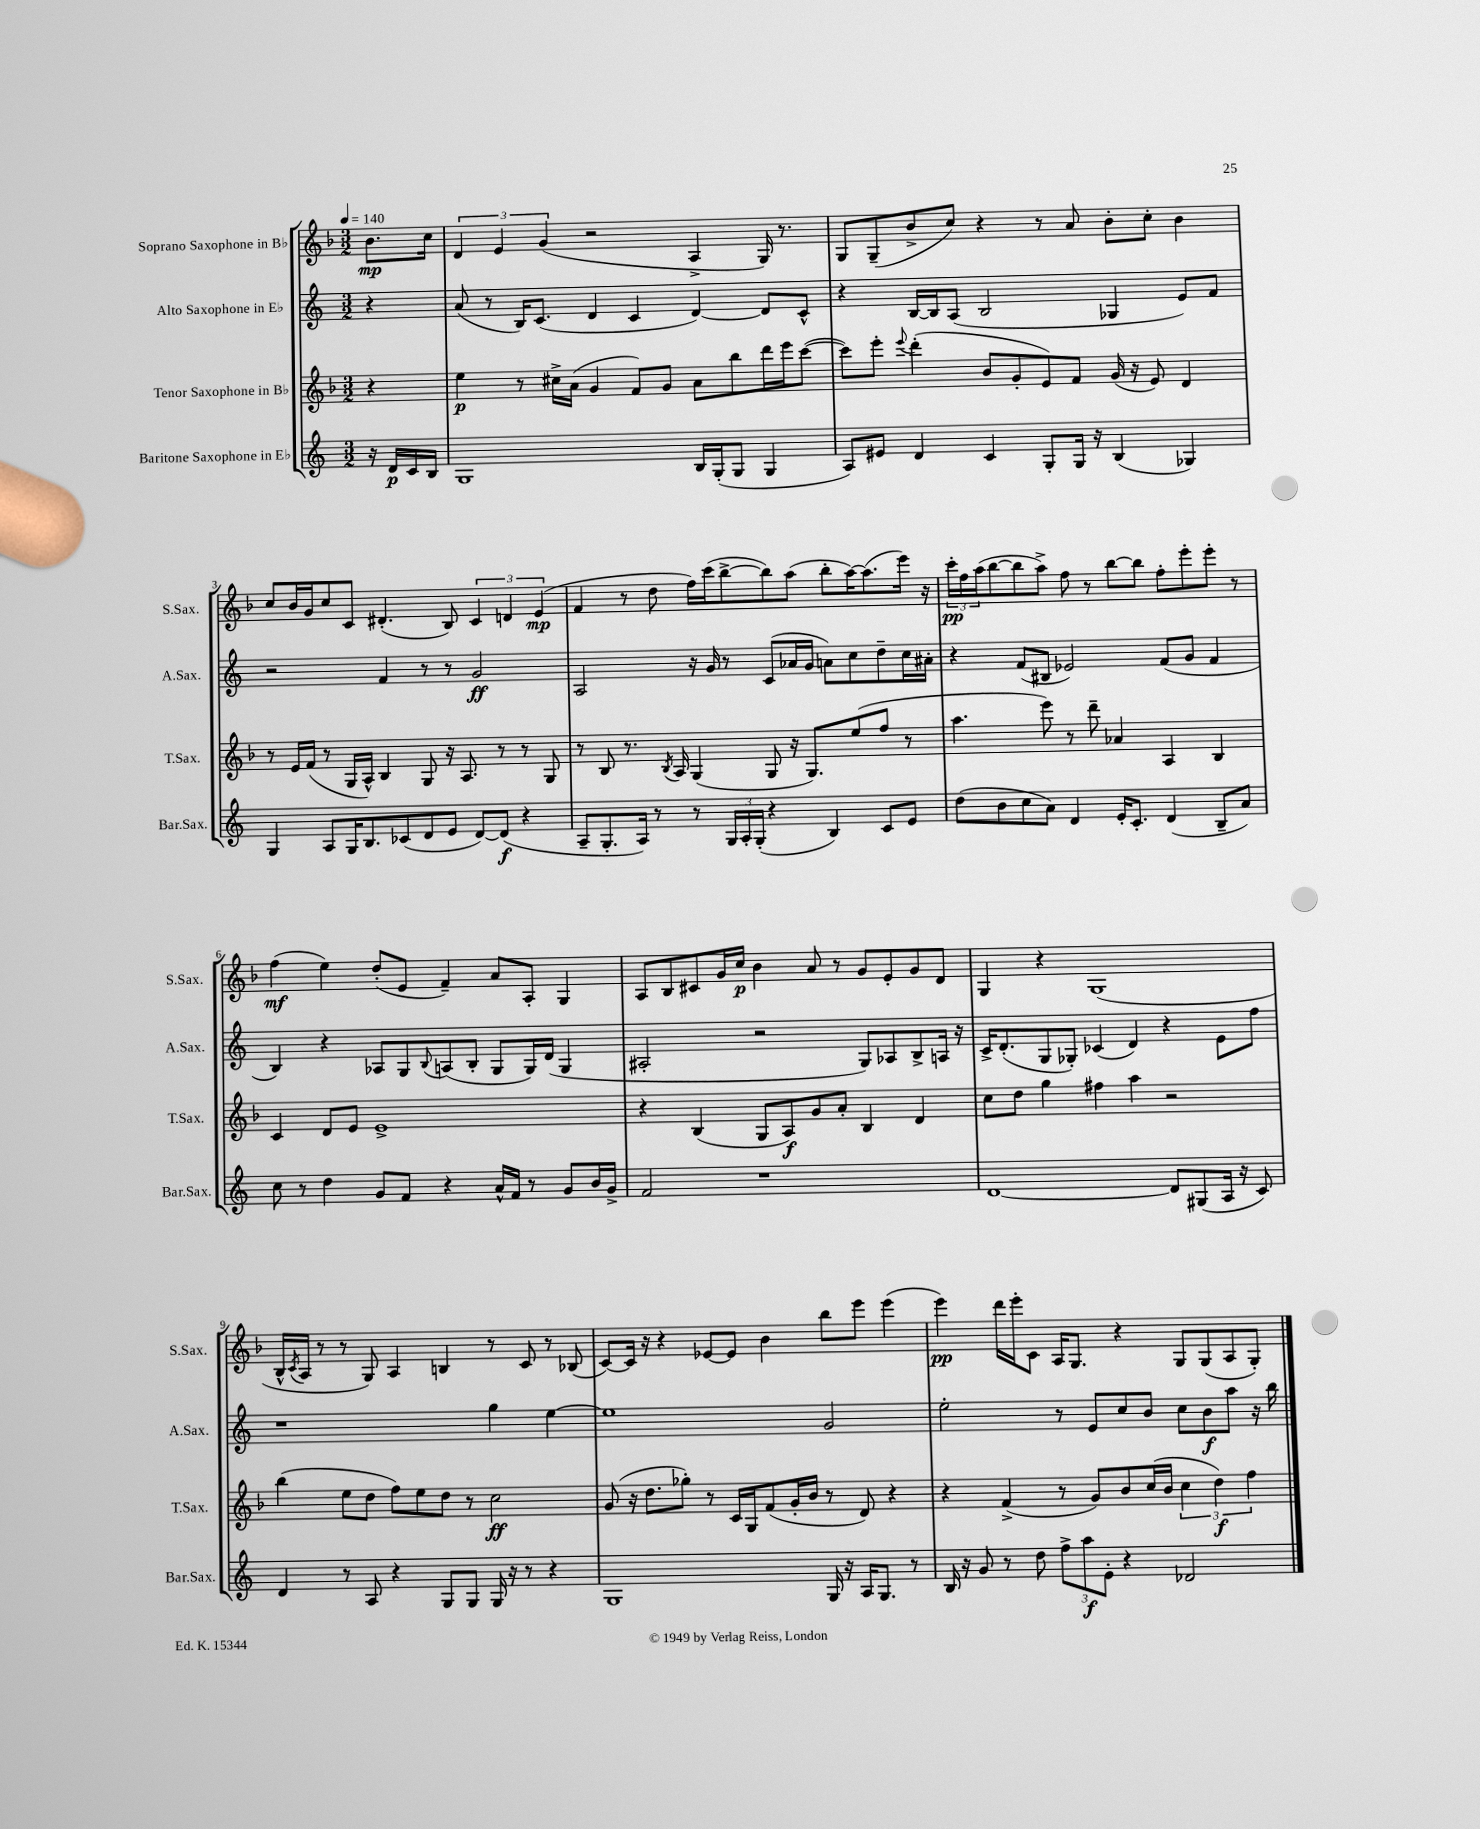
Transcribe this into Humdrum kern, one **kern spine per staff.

**kern	**kern	**kern	**kern
*staff4	*staff3	*staff2	*staff1
*clefG2	*clefG2	*clefG2	*clefG2
*k[]	*k[b-]	*k[]	*k[b-]
*M3/2	*M3/2	*M3/2	*M3/2
*MM140	*MM140	*MM140	*MM140
16r	4r	4r	8.b-\L
16d/LL	.	.	.
16c/	.	.	.
16B/JJ	.	.	16cc\Jk
=	=	=	=
1G	4ee\	(8a/	6d/
.	.	8r	.
.	.	.	6e/
.	8r	16B/LK)	.
.	.	(8.c/J	.
.	.	.	(6g/
.	16cc#^\LL	.	.
.	(16a\JJ	.	.
.	4g/	4d/	2r
.	8f/L)	4c/	.
.	8g/J	.	.
16B/LL	8a\L	[4d/)	4A^/
(16G'/J	.	.	.
8G/J	8bb-\	.	.
4G/	16ddd\L	8d/]L	16G/)
.	16eee\J	.	8.r
.	([8ccc\J	8c^^/J	.
=	=	=	=
8A/L)	8ccc\]L)	4r	8G/L
8e#/J	8eee'\J	.	(8G~/
.	8qqeee/	.	.
4d/	(4ddd'\	[16B/LL	8b-^/
.	.	16B/]J	.
.	.	(8A/J	8cc/J)
4c/	8b-/L	2B/	4r
.	8g'/	.	.
8G'/L	8e/)	.	8r
16G/Jk	8f/J	.	8a/
16r	.	.	.
(4B/	(16g/	4G-/	8b-'\L
.	16r	.	.
.	8e/)	.	8cc'\J
4G-/)	4d/	8e/L)	4b-\
.	.	8f/J	.
=	=	=	=
4G/	8r	2r	8cc/L
.	16e/LL	.	16b-/L
.	(16f/JJ	.	16g/J
8A/L	8r	.	8cc/
16G/K	16G/LL	.	8c/J
8.B/	16A^^/JJ)	.	.
.	4B-/	4f/	(4.d#'/
(8c-/	.	.	.
8d/	8G/	8r	.
8e/J	16r	8r	8B-/)
.	8.A/	.	.
[8d/L)	.	2g/	6c/
(8d/]J	8r	.	.
.	.	.	6d/
4r	8r	.	.
.	.	.	(6e/
.	8G/	.	.
=	=	=	=
8A~/L	8r	2A/	4f/
8.G'/	8B-/	.	.
.	8.r	.	8r
16A/Jk)	.	.	.
8r	.	.	8dd\
.	8qB-/	.	.
.	16A/	.	.
8r	(4G/	16r	16ff\LL)
.	.	16g/	(16ccc\J
24G/LL	.	8r	[8bb-^\
24A'/	.	.	.
(24G'/JJ	.	.	.
4r	8G/	(8c/L	8bb-\])
.	16r	16a-/L	(8aa\J
.	8.G/L)	16g/JJ	.
4B/)	.	8a\L)	8bb-'\L
.	(8ee/	8cc\	[16aa\K)
.	.	.	(8.aa\]
8c/L	8ff/J	8dd~\	.
8e/J	8r	16cc\L	16eee\Jk)
.	.	16a#'\JJ	16r
=	=	=	=
(8dd\L	4.aa\	4r	24ccc'\LL
.	.	.	24ff\
.	.	.	(24aa\J
8b\	.	.	[8bb-\
8cc\	.	(8f/L	8bb-\]
8a\J)	8eee\)	8B#/J	8aa^\J)
4d/	8r	2e-/)	8ff\
.	8ddd~\	.	8r
16e'/LK	4a-/	.	[8bb-\L
8.c'/J	.	.	.
.	.	.	8bb-\]J
(4d/	4A/	(8f/L	8ff'\L
.	.	8g/J	8eee'\
8B~/L	4B-/	4f/	8eee'\J
8a/J)	.	.	8r
=	=	=	=
8cc\	4c/	4B/)	(4ff\
8r	.	.	.
4dd\	8d/L	4r	4ee\)
.	8e/J	.	.
8g/L	1e^	8A-/L	(8dd'/L
8f/J	.	8G/	8e/J
.	.	8qqB/	.
4r	.	(8A/	4f~/)
.	.	8B'/J	.
16a^^/LL	.	8G/L	8a/L
16f/JJ	.	.	.
8r	.	16G/L)	8A'/J
.	.	(16d/JJ	.
8g/L	.	4G/	4G/
16b/L	.	.	.
16g^/JJ	.	.	.
=	=	=	=
2f/	4r	2A#'/	8A/L
.	.	.	8B-/
.	(4B-/	.	8c#/
.	.	.	16g/L
.	.	.	16cc/JJ
1r	8G/L	2r	4b-\
.	8A/)	.	.
.	8g/	.	8a/
.	8a'/J	.	8r
.	4B-/	8G/L)	8g/L
.	.	8A-/	8e'/
.	4d/	8B^/	8g/
.	.	16A/Jk	8d/J
.	.	16r	.
=	=	=	=
[1d	8cc\L	16c^/LK	4G/
.	.	(8.d'/	.
.	8dd\J	.	.
.	4gg\	8G/	4r
.	.	8G-'/J)	.
.	4ff#\	(4c-/	(1G
.	4aa\	4d/)	.
8d/]L	2r	4r	.
(8G#/	.	.	.
16A/Jk	.	8e\L	.
16r	.	.	.
8c/)	.	8ff\J	.
=	=	=	=
4d/	(4bb-\	1r	16B-^^/LL
.	.	.	8qc/
.	.	.	16A/JJ
.	.	.	8r
8r	8ee\L	.	8r
8A/	8dd\J	.	8G/)
4r	8ff\L)	.	4A/
.	8ee\	.	.
8G/L	8dd\J	.	4B/
8G/J	8r	.	.
16G/	2cc\	4gg\	8r
16r	.	.	.
8r	.	.	8c/
4r	.	[4ee\	8r
.	.	.	(8B-/
=	=	=	=
1G	(8g/	1ee]	[8c/L)
.	16r	.	16c/]Jk
.	8.dd\L	.	16r
.	.	.	4r
.	8gg-'\J)	.	.
.	8r	.	[8e-/L
.	16c/LL	.	8e-/]J
.	16G/J	.	.
.	(8f/	.	4b-\
.	16g'/L	.	.
.	16b-/JJ	.	.
16G/	8r	2g/	8bb-\L
16r	.	.	.
16A/LK	8d/)	.	8eee\J
8.G/J	.	.	.
.	4r	.	(4eee\
8r	.	.	.
=	=	=	=
16B/	4r	2ee'\	4eee\)
16r	.	.	.
8g/	.	.	.
8r	(4f^/	.	16ddd\LL
.	.	.	16eee'\J
8dd\	.	.	8c\J
12ff^\L	8r	8r	16A/LK
.	.	.	8.G/J
12aa\	.	.	.
.	8g/L)	8e/L	.
12e'\J	.	.	.
4r	8b-/	8cc/	4r
.	(16cc/L	8b/J	.
.	16b-/JJ	.	.
2d-/	6cc\	8cc\L	8G/L
.	.	8b\	(8G/
.	6dd\)	.	.
.	.	8aa\J	8A/
.	6ff\	.	.
.	.	16r	8G'/J)
.	.	16bb\	.
==	==	==	==
*-	*-	*-	*-
